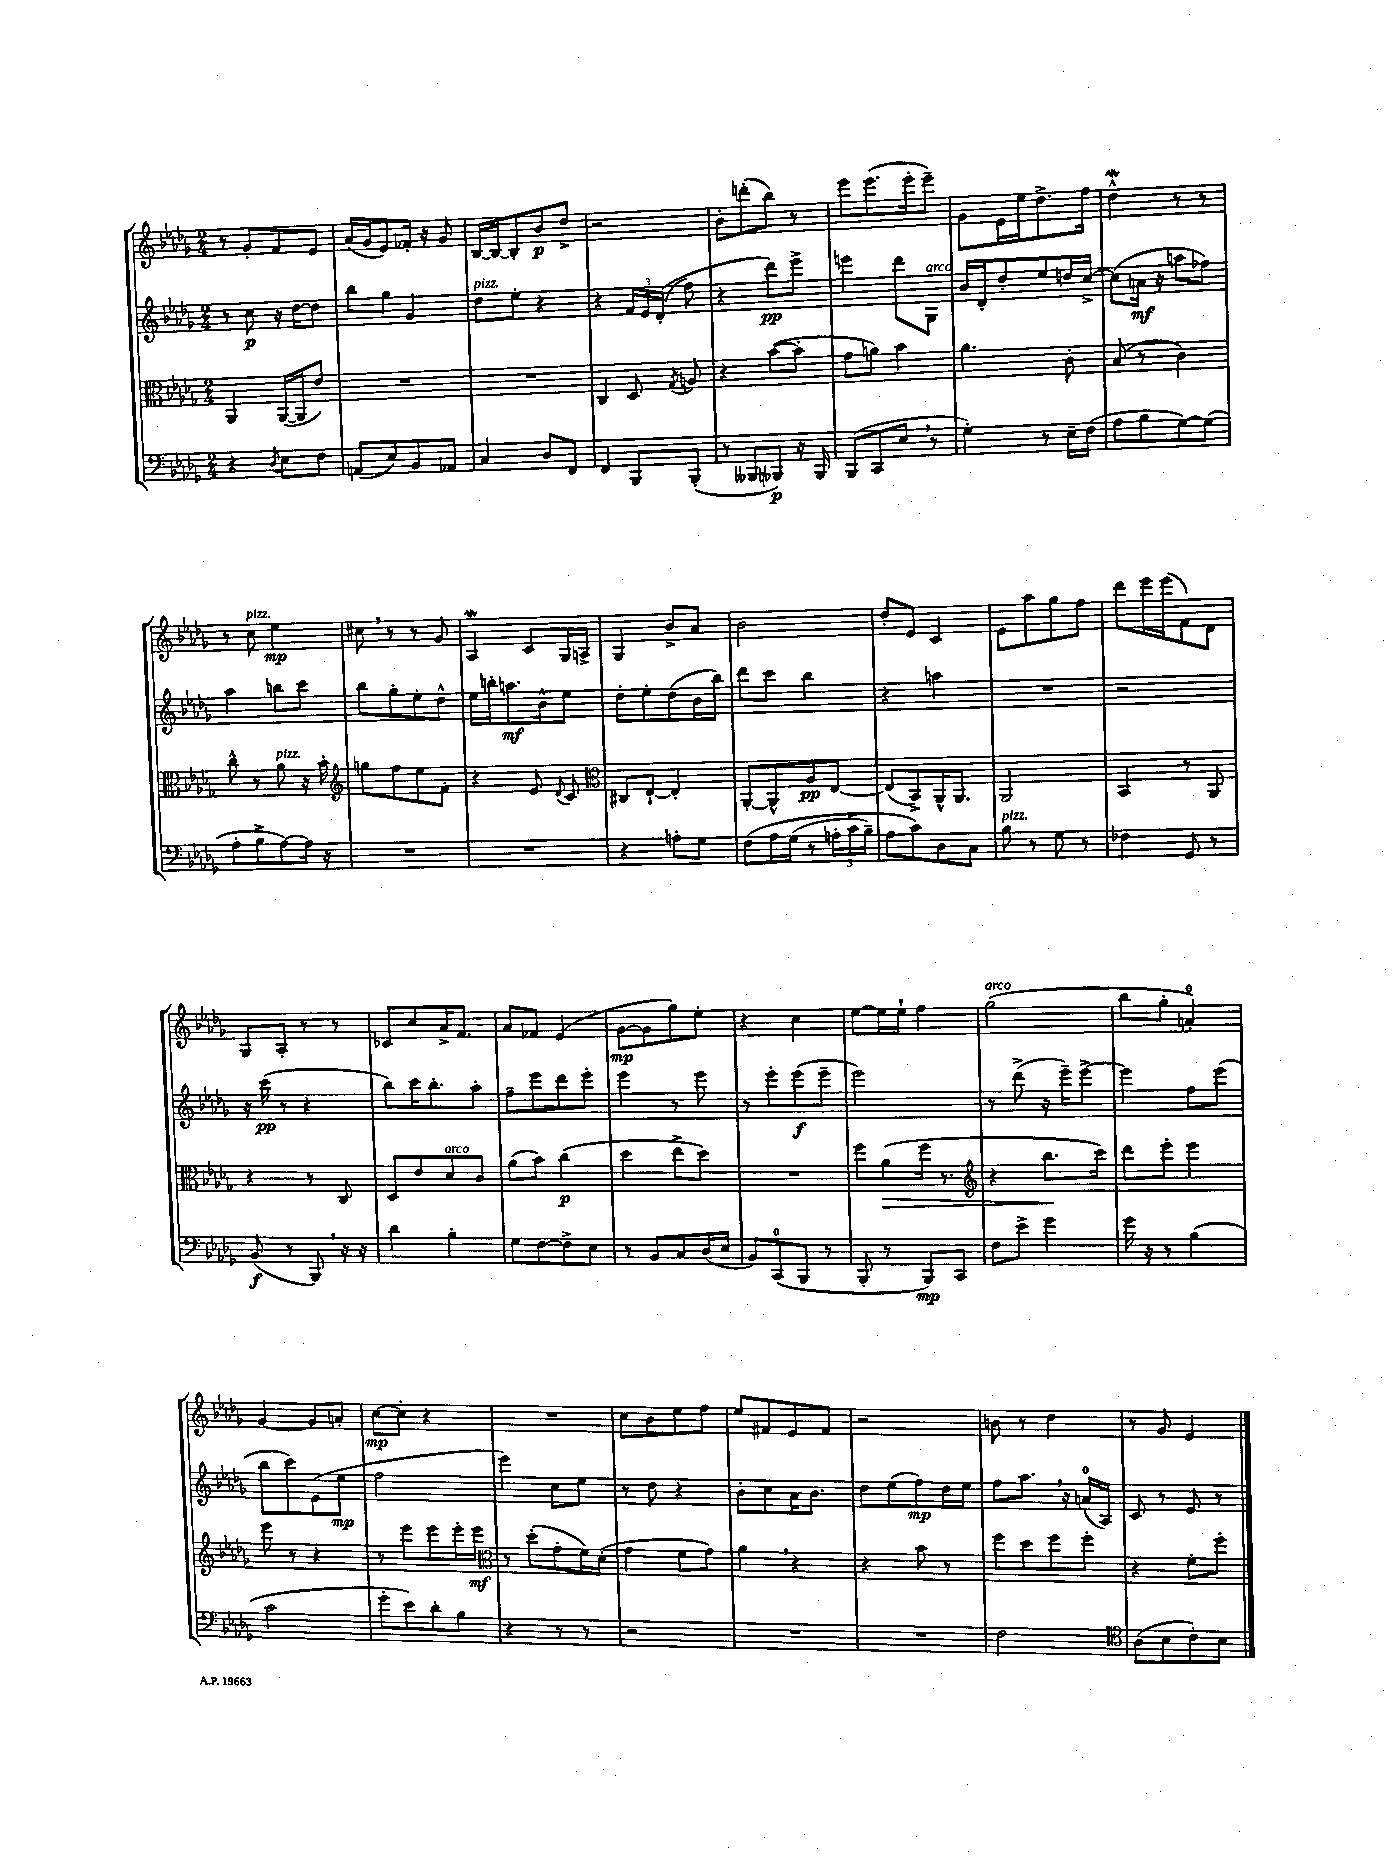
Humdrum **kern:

**kern	**kern	**kern	**kern
*staff4	*staff3	*staff2	*staff1
*clefF4	*clefC3	*clefG2	*clefG2
*k[b-e-a-d-g-]	*k[b-e-a-d-g-]	*k[b-e-a-d-g-]	*k[b-e-a-d-g-]
*M2/4	*M2/4	*M2/4	*M2/4
4r	4AA-	8r	8r
.	.	8cc	8g-'
8qD-	.	.	.
8E-	([16AA-	16r	8f
.	16AA-]	[16dd-	.
8F	8e-)	8dd-]	8e-
=	=	=	=
(8AA	2r	8bb-	(16a-
.	.	.	16g-
8E-)	.	8gg-	8e-)
8BB-	.	4g-	16f-'
.	.	.	16r
8AA-	.	.	8g-
=	=	=	=
4C	2r	8dd-	[16B-
.	.	.	16B-_
.	.	8ee-'	8B-']
8D-	.	4r	8b-
8FF	.	.	8dd-^
=	=	=	=
4FF	4C	4r	2r
8BBB-	8D-	24f	.
.	.	24e-	.
.	.	&((24d-'	.
.	8qG-	.	.
(8BBB-'	8A	8ff)	.
=	=	=	=
8r	4r	4r	8b-'
8BBB--	.	.	(8ddd'
8BBB-)	([8b-	8ddd-&)	8bb-)
16r	8b-']	8eee-^	8r
16BBB-	.	.	.
=	=	=	=
(8BBB-	8g-	4eee	8eee-
8CC	8a)	.	(8.eee-
8E-	4b-	8ddd-	.
.	.	.	16eee-'
8r	.	8G-	8eee-~)
=	=	=	=
4G-')	4.a-	16b-	8g-
.	.	16d-'	.
.	.	8dd-'	16e-
.	.	.	16ee-
8r	.	8ee-	8.dd-^
16E-~	8c'	16dd	.
(16F	.	[16cc^	16ff
=	=	=	=
8A-	(8B-	(8cc]	4dd-^^
8B-	8r	16a	.
.	.	16r	.
[8G-)	4c)	8aa	8r
(8G-]	.	8ff-)	8r
=	=	=	=
8A-'	8cc^^	4aa-	8r
8B-^	8r	.	8cc
[8A-)	8a-	8bb	4ee-
16A-]	16r	8ccc	.
16r	16b-'	.	.
=	=	=	=
*	*clefG2	*	*
2r	8gg	8bb-	8cc#
.	8ff	8gg-'	8r
.	8ee-	8ee-'	8r
.	8f'	8dd-^^	8g-
=	=	=	=
2r	4r	16ee-	4A-
.	.	16bb'	.
.	.	8.aa	.
.	8e-	.	8c
.	.	16b-^^	.
.	8qqd-	.	.
.	8c	8ee-	16G-
.	.	.	16A^
=	=	=	=
*	*clefC3	*	*
4r	8C#	8dd-'	4G-
.	[8E-`	8ee-'	.
8A'	4E-']	(8dd-	8b-^
8G-	.	16b-	8a-
.	.	16bb-)	.
=	=	=	=
&(8F	[8AA-'	8ddd-	2b-
16A-	8AA-^^]	8ccc	.
(16G-	.	.	.
8r	8A-	4bb-	.
24A'	[8E-	.	.
24c^	.	.	.
24B-~)	.	.	.
=	=	=	=
8A-	(8E-]	4r	8dd-'
8c&)	8BB-^)	.	8e-
8D-	16AA-^^	4aa	4c
.	8.AA-	.	.
8C	.	.	.
=	=	=	=
8B-	2AA-	2r	8e-
8r	.	.	8aa-
8G-	.	.	8gg-
8r	.	.	8ff
=	=	=	=
4F-	4BB-	2r	8ddd-
.	.	.	16eee-
.	.	.	(16eee-
8GG-	8r	.	8f)
8r	8AA-	.	8d-
=	=	=	=
(8BB-	4r	16r	8G-
.	.	(16ccc	.
8r	.	8r	8A-'
8BBB-)	8r	4r	8r
16r	8C	.	8r
16r	.	.	.
=	=	=	=
4d-	8D-	8bb-)	8c-
.	8e-	16ccc	8cc
.	.	8.bb-'	.
4B-'	8d-	.	16a-^
.	.	.	8.f
.	8c	8aa-'	.
=	=	=	=
8G-	(8a-	8ff~	8a-
[8F	8b-)	8eee-	8f-
8F^]	(4cc	8ddd-	(4e-
8E-	.	8eee-'	.
=	=	=	=
8r	4dd-	4eee-	[8g-
8BB-	.	.	8g-]
8C	8ee-^	8r	8gg-)
(16D-	8dd-)	8eee-	8ee-'
16E-	.	.	.
=	=	=	=
8BB-)	2r	8r	4r
(8CC	.	8eee-'	.
8BBB-	.	(8eee-	4cc
8r	.	8eee-~	.
=	=	=	=
8BBB-'	8ff	2eee-)	[8ee-
8r	(8a-	.	16ee-]
.	.	.	16ee-`
8BBB-)	16ff	.	4ff
.	8.r	.	.
8CC	.	.	.
=	=	=	=
*	*clefG2	*	*
8F	4r	8r	(2gg-
8e-^	.	(8ddd-^	.
4g-	8.bb-	16r	.
.	.	16eee-~)	.
.	.	[8eee-^	.
.	16ccc)	.	.
=	=	=	=
16g-	8ddd-	4eee-]	8bb-
16r	.	.	.
8r	8eee-'	.	8gg-'
(4B-	4eee-	8ff	4a')
.	.	(8eee-	.
=	=	=	=
2c	8eee-	8bb-	[4g-
.	8r	8ccc)	.
.	4r	(8e-	8g-]
.	.	8ee-	8a'
=	=	=	=
8g-'	8r	2ff	[8cc
8e-)	8eee-	.	8cc']
8d-'	8eee-	.	4r
8B-	16eee-'	.	.
.	16eee-	.	.
=	=	=	=
*	*clefC3	*	*
4r	8r	4eee-)	2r
.	(8dd-'	.	.
8r	8g-'	8cc	.
8r	16f)	8ee-	.
.	(16d-'	.	.
=	=	=	=
2r	4g-	8r	8cc
.	.	8dd-	8b-
.	8f	4r	8ee-
.	8g-)	.	8ff
=	=	=	=
2r	4a-	8b-'	8ee-
.	.	8cc	8f#
.	4r	16a-	8e-
.	.	8.b-	.
.	.	.	8f#
=	=	=	=
2r	4r	8dd-	2r
.	.	(8ee-	.
.	8b-	8ff)	.
.	8r	16dd-	.
.	.	16ee-	.
=	=	=	=
2F	8ff	8ff	8b
.	8dd-	8.aa-	8r
.	8ff	.	4dd-
.	.	16r	.
.	8ff'	(16a	.
.	.	16A-)	.
=	=	=	=
*clefC4	*	*	*
(8A-	4r	8c	8r
8B-	.	8r	8g-
8c')	8f'	8e-	4e-
8B-	8ff'	8r	.
==	==	==	==
*-	*-	*-	*-
